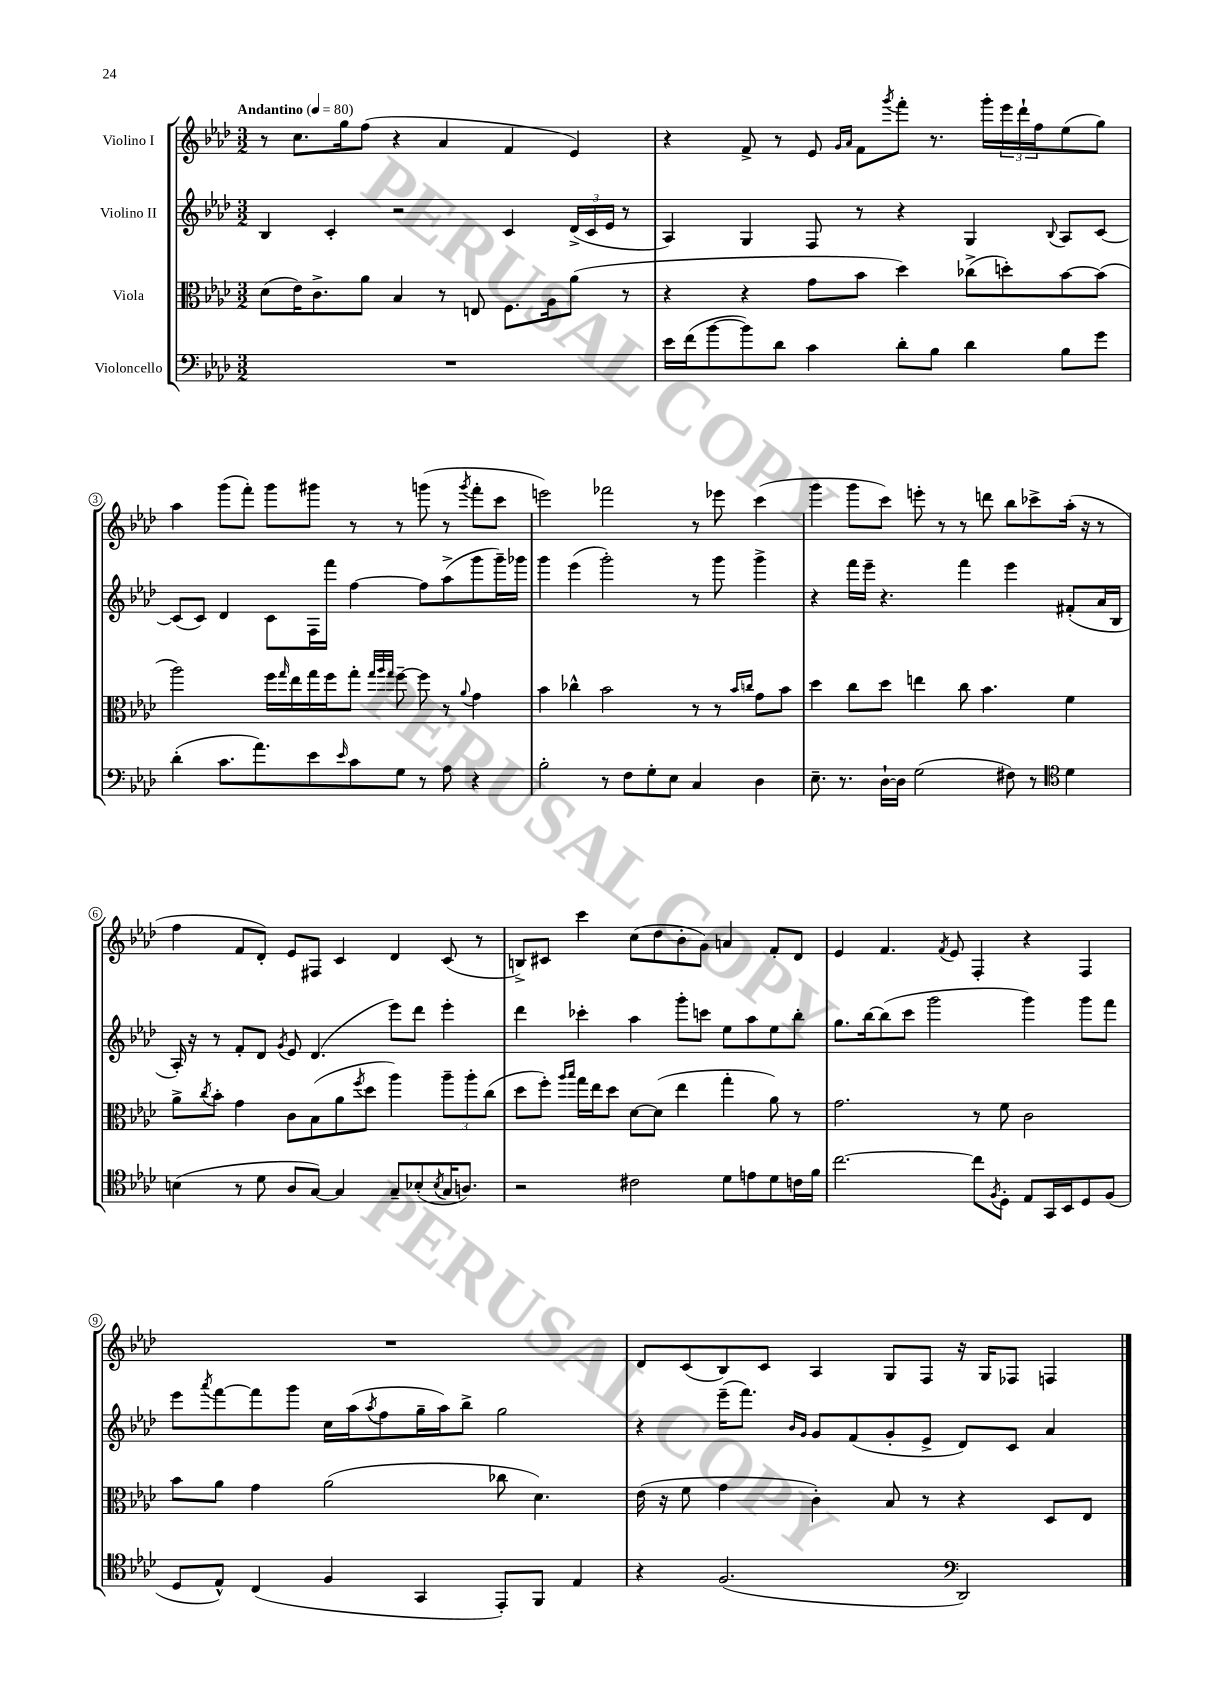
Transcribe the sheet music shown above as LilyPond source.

<<
\new StaffGroup <<
\new Staff = "s0" \with { instrumentName = "Violino I" } {
    \clef treble \key aes \major \numericTimeSignature \time 3/2 \tempo "Andantino" 4 = 80
    r8 c''8. g''16 f''8( r4 aes'4 f'4 ees'4) |
    r4 f'8-> r8 ees'8 \grace { g'16 aes'16 } f'8 \acciaccatura { g'''8 } f'''8-. r8. g'''16-. \tuplet 3/2 { ees'''16 des'''16-! f''16 } ees''8( g''8) |
    aes''4 g'''8( f'''8-.) g'''8 gis'''8 r8 r8 g'''8( r8 \acciaccatura { g'''8 } f'''8-. c'''8 |
    e'''2) fes'''2 r8 ees'''8 c'''4( |
    g'''4 g'''8 c'''8) e'''8-. r8 r8 d'''8 bes''8 ces'''8-> aes''16-.( r16 r8 |
    f''4 f'8 des'8-.) ees'8 fis8 c'4 des'4 c'8( r8 |
    b8->) cis'8 c'''4 c''8( des''8 bes'8-. g'8) a'4 f'8-. des'8 |
    ees'4 f'4. \acciaccatura { f'8 } ees'8 f4-. r4 f4 |
    R1. |
    des'8 c'8( bes8) c'8 aes4 g8 f8 r16 g16 fes8 f4 \bar "|." |
}
\new Staff = "s1" \with { instrumentName = "Violino II" } {
    \clef treble \key aes \major \numericTimeSignature \time 3/2
    bes4 c'4-. r2 c'4 \tuplet 3/2 { des'16->( c'16 ees'16 } r8 |
    aes4) g4 f8 r8 r4 g4 \appoggiatura { bes8 } aes8 c'8~ |
    c'8( c'8) des'4 c'8 f16 f'''16 f''4~ f''8 aes''8->( g'''8 g'''16--) ges'''16 |
    g'''4 ees'''4( g'''2-.) r8 g'''8 g'''4-> |
    r4 f'''16 ees'''16-- r4. f'''4 ees'''4 fis'8-.( aes'16 bes16 |
    aes16-.) r16 r8 f'8-. des'8 \acciaccatura { g'8 } ees'8 des'4.( ees'''8) des'''8 ees'''4-. |
    des'''4 ces'''4-. aes''4 g'''8-. c'''8 ees''8 aes''8 ees''8 bes''8-. |
    g''8. bes''16~ bes''8( c'''8 g'''2 g'''4) g'''8 f'''8 |
    ees'''8 \acciaccatura { aes'''8 } f'''8~ f'''8 g'''8 c''16 aes''16( \acciaccatura { aes''8 } f''8 g''16-- aes''16) bes''8-> g''2 |
    r4 ees'''16--( f'''8.) \grace { bes'16 g'16 } g'8 f'8( g'8-. ees'8-> des'8) c'8 aes'4 \bar "|." |
}
\new Staff = "s2" \with { instrumentName = "Viola" } {
    \clef alto \key aes \major \numericTimeSignature \time 3/2
    des'8( ees'16) c'8.-> aes'8 bes4 r8 e8 f8. aes16 aes'8( r8 |
    r4 r4 g'8 bes'8 des''4) ces''8->( d''8-.) bes'8~ bes'8( |
    aes''2) f''16 \grace { g''16 } ees''16 g''16 f''16 g''8-. \grace { g''32 aes''32 g''32 } f''8~-- f''8 r8 \appoggiatura { aes'8 } g'4 |
    bes'4 ces''4-^ bes'2 r8 r8 \grace { bes'16 c''16 } g'8 bes'8 |
    des''4 c''8 des''8 e''4 c''8 bes'4. f'4 |
    aes'8-> \acciaccatura { c''8 } bes'8-. g'4 c'8 bes8( aes'8 \acciaccatura { f''8 } des''8 aes''4) \tuplet 3/2 { aes''8-- aes''8-. c''8( } |
    des''8 f''8-.) \grace { aes''16 bes''16 } g''16 ees''16 des''8 des'8~ des'8( ees''4 g''4-. aes'8) r8 |
    g'2. r8 f'8 c'2 |
    bes'8 aes'8 g'4 aes'2( ces''8 des'4.) |
    ees'16( r16 f'8 g'4 c'4-.) bes8 r8 r4 des8 ees8 \bar "|." |
}
\new Staff = "s3" \with { instrumentName = "Violoncello" } {
    \clef bass \key aes \major \numericTimeSignature \time 3/2
    R1. |
    ees'16 f'16( bes'8~ bes'8) des'8 c'4 des'8-. bes8 des'4 bes8 g'8 |
    des'4-.( c'8. aes'8.) ees'8 \grace { ees'16 } c'8 g8 r8 aes8 r4 |
    bes2-. r8 f8 g8-. ees8 c4 des4 |
    ees8.-- r8. des16~-! des16 g2( fis8) r8 \clef tenor des'4 |
    b4( r8 des'8 aes8 g8~) g4 g8-- bes8-.( \acciaccatura { bes8 } g16 a8.) |
    r2 cis'2 des'8 e'8 des'8 c'16 f'16 |
    c''2.~ c''8 \acciaccatura { f8 } des8-. ees8 g,16 bes,16 des8 f8( |
    des8 ees8-^) c4( f4 g,4 ees,8-.) f,8 ees4 |
    r4 f2.( \clef bass des,2) \bar "|." |
}
>>
>>
\layout { \context { \Score \override BarNumber.stencil = #(make-stencil-circler 0.1 0.3 ly:text-interface::print) } }
